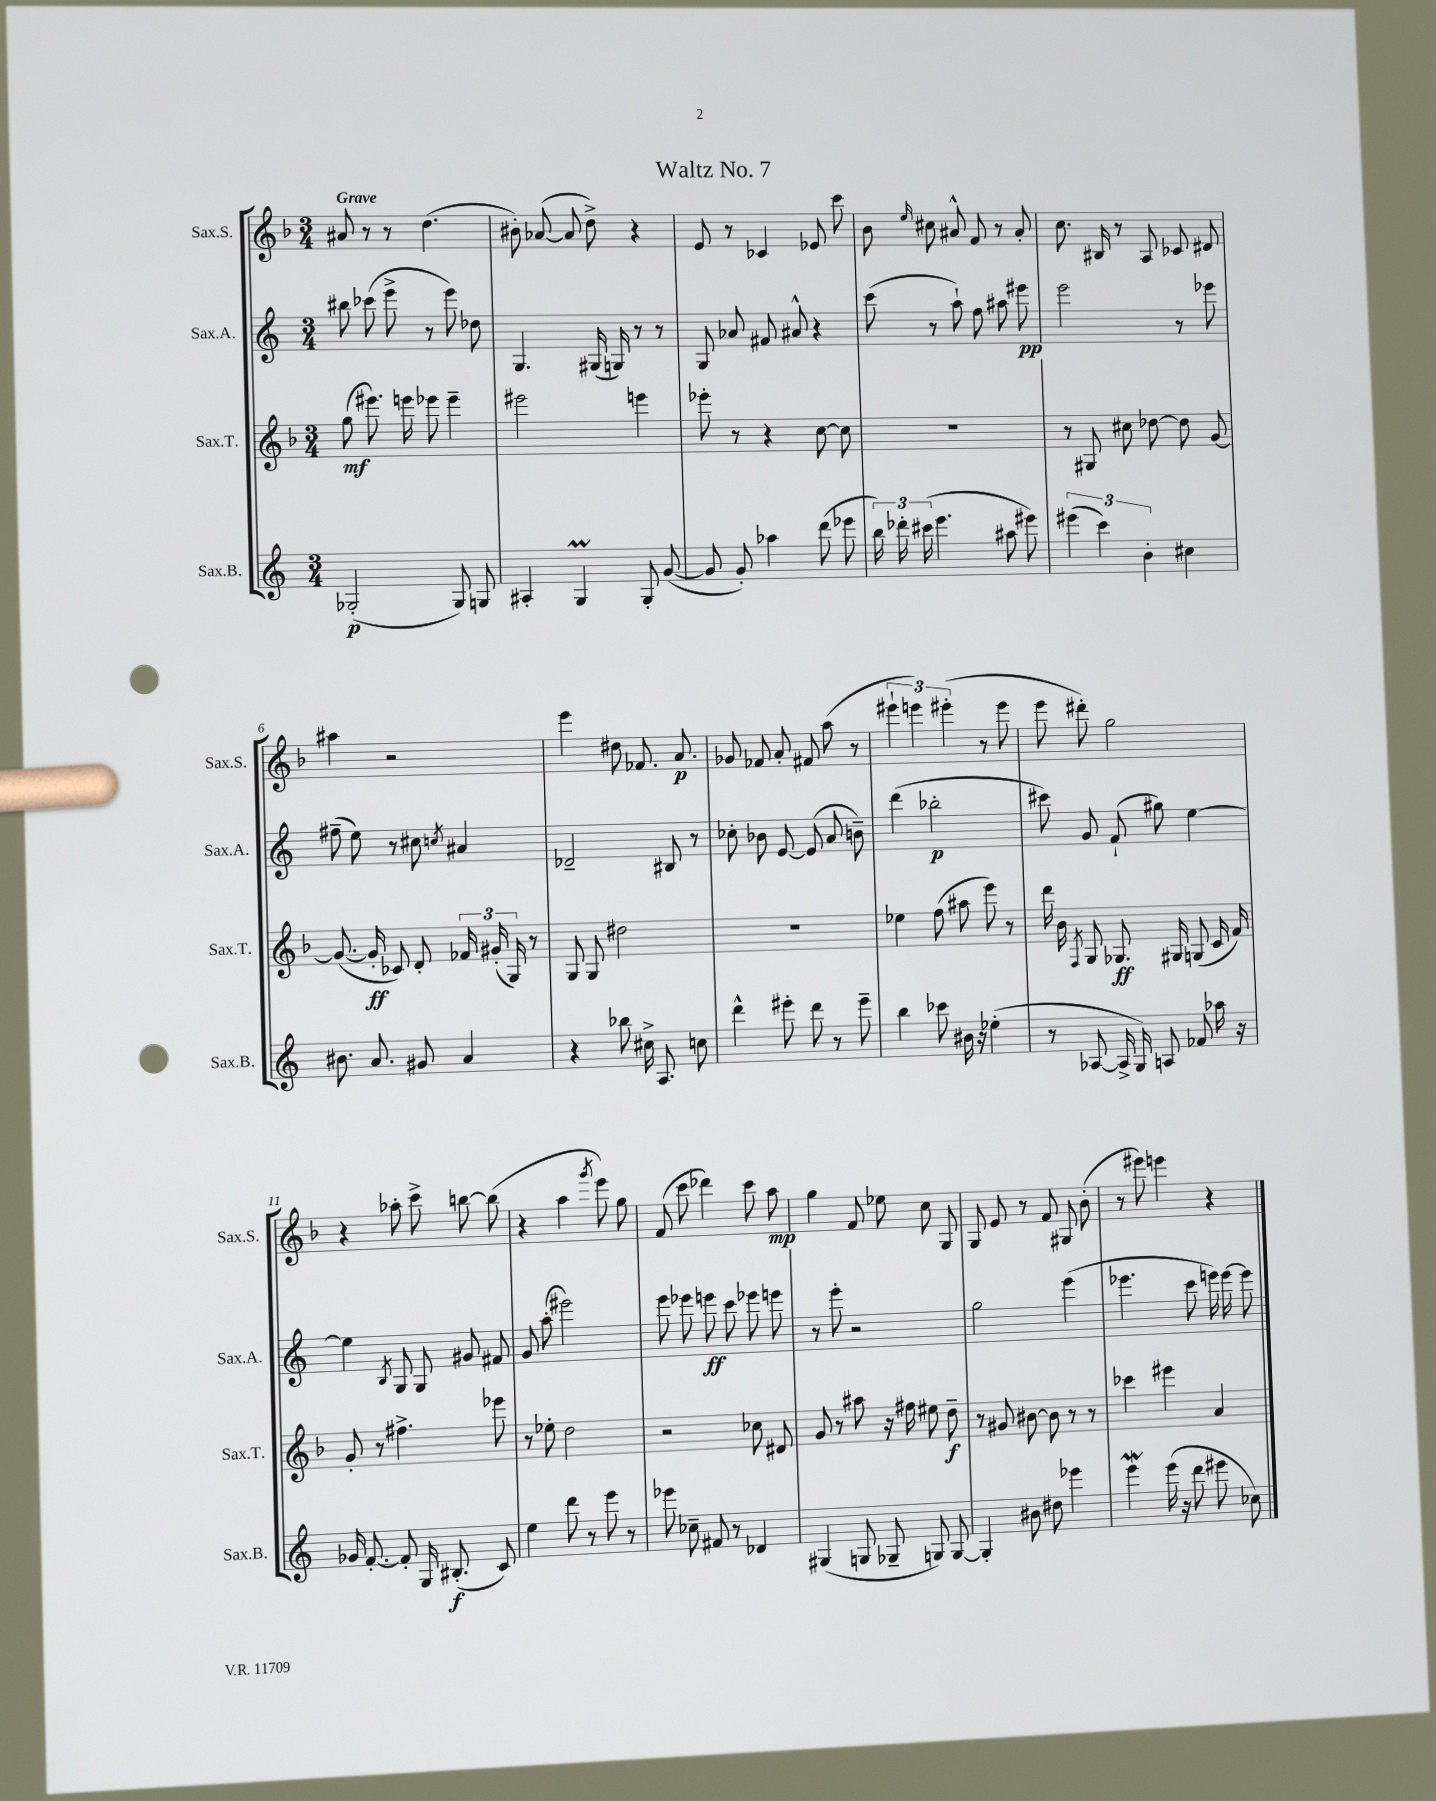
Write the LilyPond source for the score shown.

\header { title = "Waltz No. 7" }
<<
\new StaffGroup <<
\new Staff = "s0" \with { instrumentName = "Sax.S." shortInstrumentName = "Sax.S." } {
    \clef treble \key f \major \numericTimeSignature \time 3/4 \tempo "Grave"
    \autoBeamOff ais'8 r8 r8 d''4.( |
    bis'8-.) aes'8~( aes'8 d''8->) r4 |
    e'8 r8 ces'4 ees'8 c'''8 |
    bes'8 \grace { e''16 } cis''8 ais'8-^ f'8 r8 ais'8-. |
    c''8. bis16 r8 a8 ces'8 dis'8 |
    ais''4 r2 |
    e'''4 dis''8 fes'8. a'8.\p |
    ges'8 fes'8 a'8-. fis'8 a''8( r8 |
    \tuplet 3/2 { eis'''4-! e'''4) eis'''4-.( } r8 eis'''8 |
    e'''8 dis'''8-.) g''2 |
    r4 aes''8-. c'''8-> b''8~ b''8( |
    r4 a''4 \acciaccatura { g'''8 } e'''8) g''8 |
    f'8( c'''8 des'''4) c'''8 a''8\mp |
    g''4 f'8 ees''8 c''8 g8 |
    g8 e'8 r8 f'8 gis8 bes'8-.( |
    r8 eis'''8) e'''4 r4 \bar "|." |
}
\new Staff = "s1" \with { instrumentName = "Sax.A." shortInstrumentName = "Sax.A." } {
    \clef treble \key c \major \numericTimeSignature \time 3/4
    \autoBeamOff bis''8 ces'''8( e'''8-> r8 e'''8) des''8 |
    g4. gis16( g16) r8 r8 |
    g8 aes'8 fis'8 ais'8-^ r4 |
    c'''8( r8 a''8-!) f''8 ais''8 eis'''8\pp |
    e'''2 r8 ees'''8 |
    fis''8--( e''8) r8 cis''8 \acciaccatura { c''8 } ais'4 |
    des'2-- bis8 r8 |
    ces''8-. bes'8 e'8~ e'8( a'8 b'8--) |
    d'''4( bes''2-.\p |
    cis'''8) g'8 f'8-!( gis''8) e''4~ |
    e''4 \acciaccatura { b8 } g8 g8 gis'8 fis'8 |
    g'8 a''8-.( eis'''2) |
    e'''8 ees'''8 e'''8\ff c'''8 ees'''8 e'''8 |
    r8 e'''8-. r2 |
    g''2 e'''4( |
    ees'''4. c'''8 e'''16) e'''16~ e'''8 \bar "|." |
}
\new Staff = "s2" \with { instrumentName = "Sax.T." shortInstrumentName = "Sax.T." } {
    \clef treble \key f \major \numericTimeSignature \time 3/4
    \autoBeamOff g''8\mf( eis'''8.) e'''16 ees'''8 ees'''4-- |
    eis'''2 e'''4 |
    ees'''8-. r8 r4 c''8~ c''8 |
    R2. |
    r8 gis8 cis''8 des''8~ des''8 g'8~ |
    g'8.~( g'16-.\ff ces'8) d'8-. \tuplet 3/2 { fes'16 gis'16-.( g16) } r8 |
    g8 g8 dis''2 |
    R2. |
    ees''4 f''8( ais''8 e'''8) r8 |
    d'''16 bes'16 \acciaccatura { f8 } g8 ges8.\ff gis16 g8( c'16 f'16) |
    g'8-. r8 fis''4.-> ees'''8 |
    r8 ees''8-. d''2 |
    r2 ces''8 dis'8 |
    g'8 r8 ais''8 r16 fis''16 eis''8 d''8--\f |
    r8 gis'8 bis'8~ bis'8 r8 r8 |
    ces'''4 eis'''4 a'4 \bar "|." |
}
\new Staff = "s3" \with { instrumentName = "Sax.B." shortInstrumentName = "Sax.B." } {
    \clef treble \key c \major \numericTimeSignature \time 3/4
    \autoBeamOff ges2-.\p( ges8) g8 |
    ais4-. g4\prall g8-. g'8~( |
    g'8 g'8-.) aes''4 d'''8( ees'''8 |
    \tuplet 3/2 { b''16) des'''16-. cis'''16( } e'''4. ais''8 eis'''8) |
    \tuplet 3/2 { eis'''4( c'''4) b'4-. } cis''4 |
    bis'8. a'8. gis'8 a'4 |
    r4 bes''8 cis''16-> a8. c''8 |
    d'''4-^ eis'''8-. d'''8 r8 eis'''8-- |
    b''4 ces'''8 bis'16 r16 ees''4-.( |
    r8 aes8~ aes16-> g16) a8 fes'8 aes''16 r16 |
    ges'16 f'8.~-. f'8-. g16 bis8.-.\f( c'8) |
    e''4 d'''8 r8 e'''8 r8 |
    ees'''8 ces''8-- fis'8 r8 des'4 |
    gis4( g8 ges8-- g8) g8~ |
    g4-. bis'8 dis''8 ees'''4 |
    e'''4\mordent e'''16( r16 d'''8 eis'''8 ces''8) \bar "|." |
}
>>
>>
